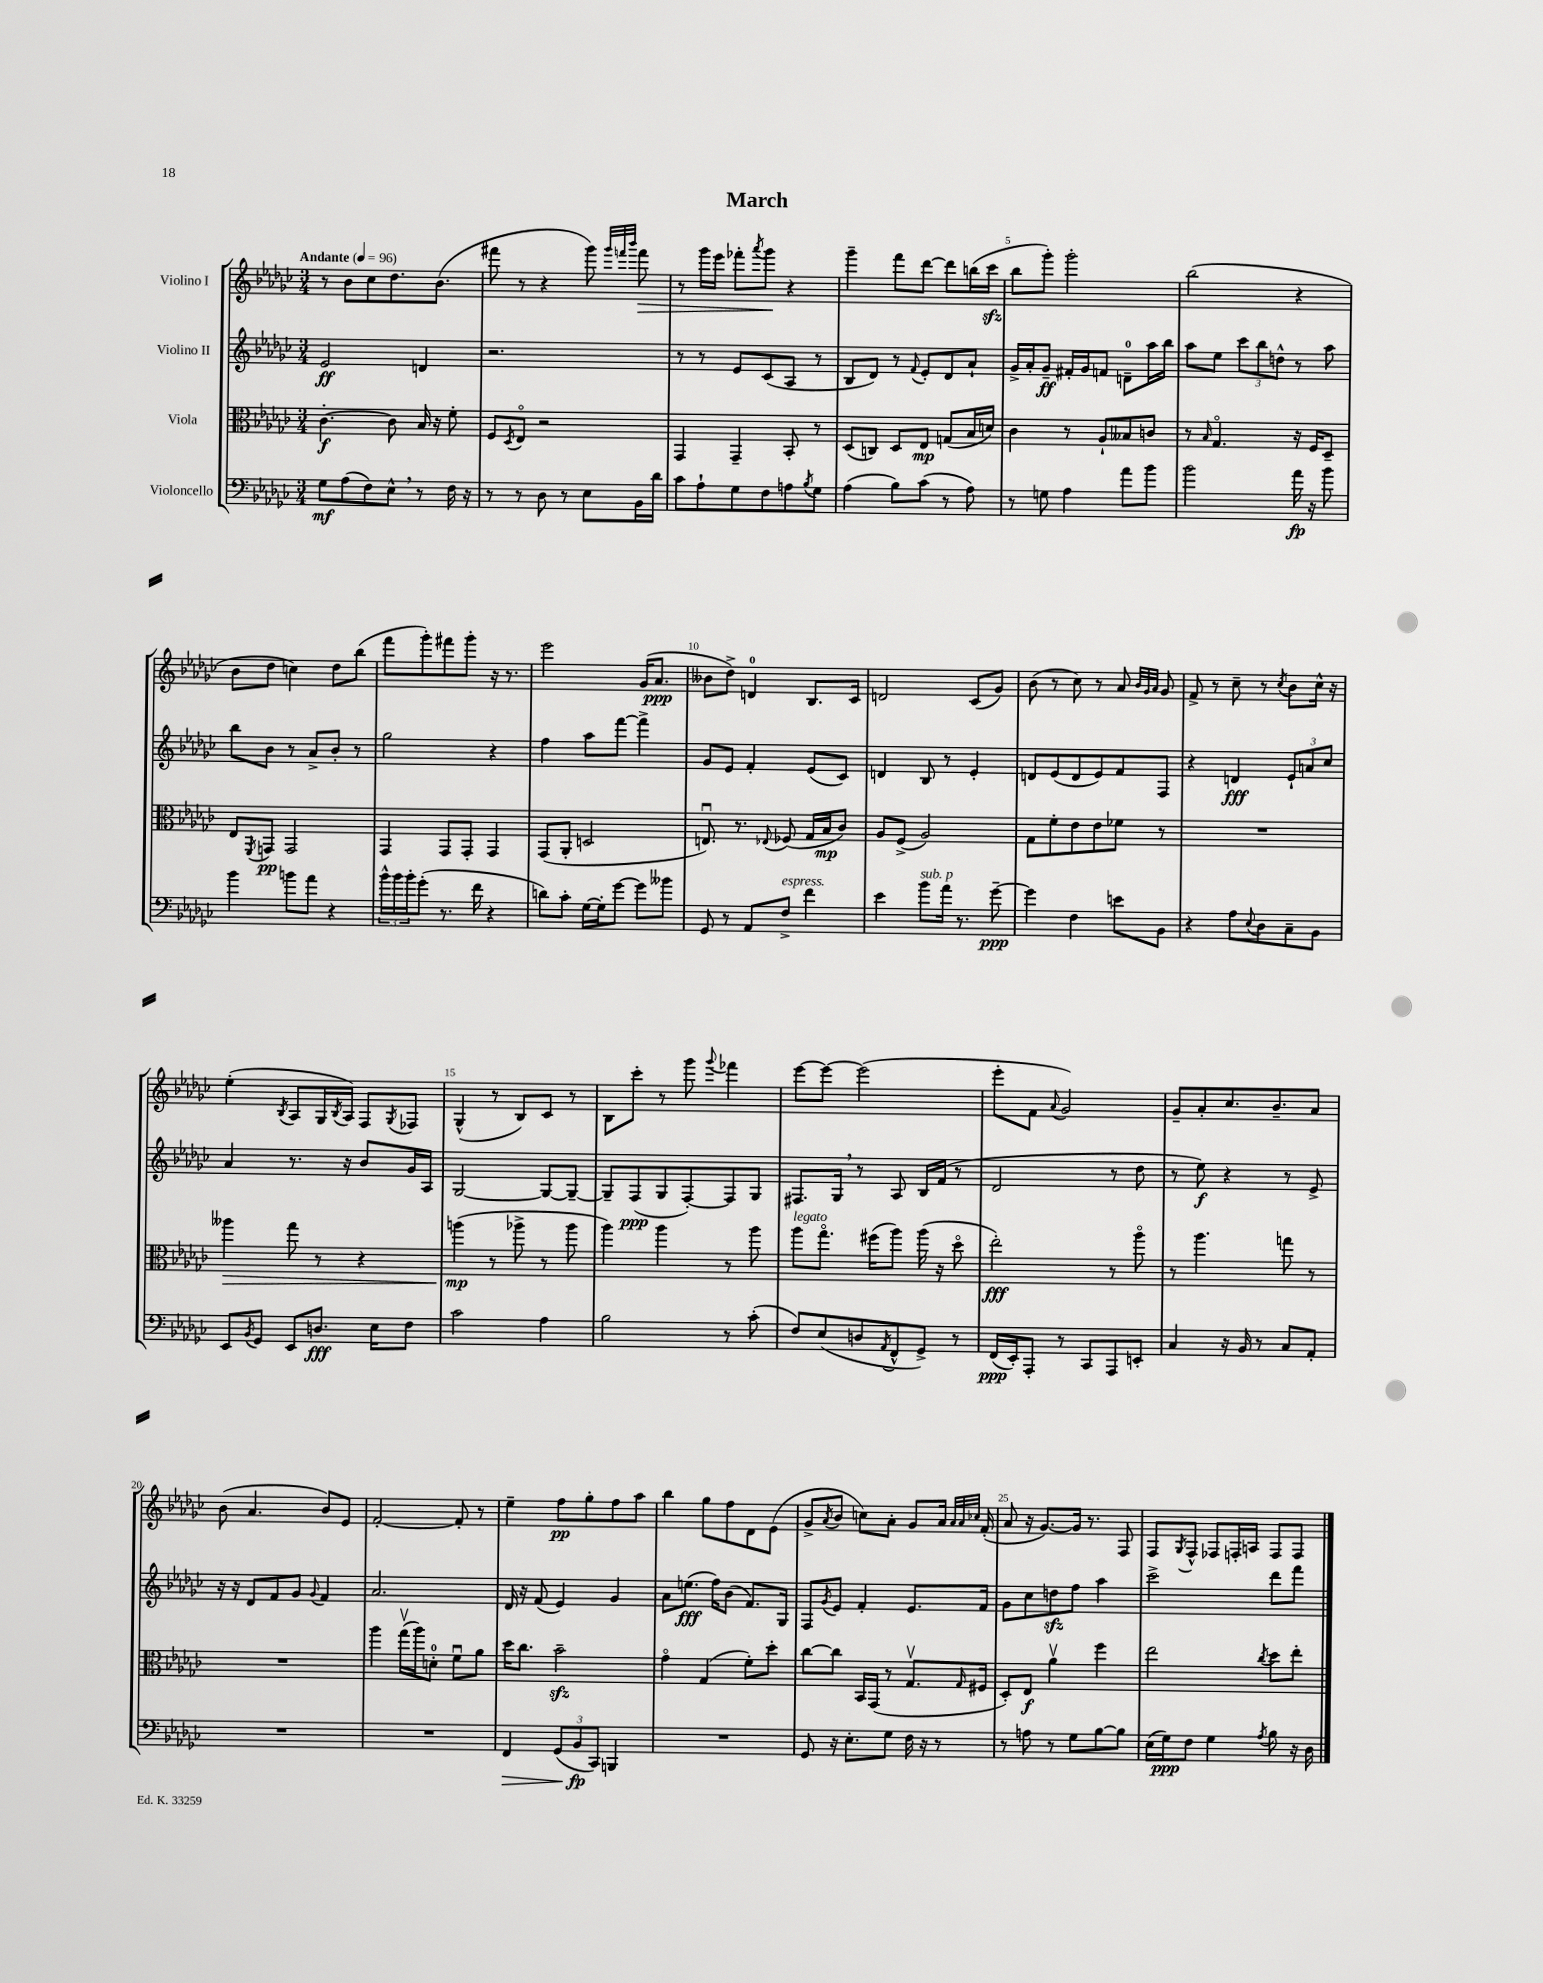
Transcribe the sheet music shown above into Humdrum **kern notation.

**kern	**kern	**kern	**kern
*staff4	*staff3	*staff2	*staff1
*clefF4	*clefC3	*clefG2	*clefG2
*k[b-e-a-d-g-c-]	*k[b-e-a-d-g-c-]	*k[b-e-a-d-g-c-]	*k[b-e-a-d-g-c-]
*M3/4	*M3/4	*M3/4	*M3/4
*MM96	*MM96	*MM96	*MM96
8G-\L	[4.c-'\	2e-/	8r
(8A-\	.	.	8b-\L
8F\)	.	.	8cc-\
8E-^^\J	8c-\]	.	8.dd-\
8r	16B-/	4d/	.
.	16r	.	(8.b-\J
16F\	8f'\	.	.
16r	.	.	.
=	=	=	=
8r	8F/L	2.r	8fff#\
.	8qD-/	.	.
8r	8E-o/J	.	8r
8D-\	2r	.	4r
8r	.	.	.
8E-\L	.	.	8ggg-\)
.	.	.	32qqggg-/LLL
.	.	.	32qqfff/
.	.	.	32qqbbb-/JJJ
16BB-\L	.	.	8fff\
16d-\JJ	.	.	.
=	=	=	=
8c-\L	4GG-/	8r	8r
8A-`\	.	8r	16ggg-\LL
.	.	.	16eee-\JJ
8G-\	4GG-~/	8e-/L	8fff-'\L
.	.	.	8qaaa-/
8F\	.	(8c-/	8ggg-\J
8A\	8BB-'/	8A-/J	4r
8qB-/	.	.	.
8G-\J	8r	8r	.
=	=	=	=
(4A-\	(8D-/L	8B-/L	4ggg-~\
.	8C/J)	8d-/J)	.
8B-\L)	8D-/L	8r	8fff\L
.	.	8qqf/	.
(8c-\J	8E-/J	8e-'/L	[8ddd-\J
8r	(8G/L	8d-/	8ddd-\]L
8A-\)	16B-/L	8a-`/J	(16bb\L
.	16d/JJ)	.	16ccc-\JJ
=	=	=	=
8r	4c-\	16g-^/LL	8bb-\L
.	.	16a-'/J	.
8G\	.	8g-~/J	8ggg-'\J)
4A-\	8r	16f#'/LL	2ggg-'\
.	.	16g-/J	.
.	8A-`/L	8f/J	.
8a-\L	8B--/	8d~\L	.
8b-\J	8c/J	16aa-\L	.
.	.	16bb-\JJ	.
=	=	=	=
2b-\	8r	8aa-\L	(2bb-\
.	16qqB-/	.	.
.	4.G-o/	8ee-\J	.
.	.	12ccc-\L	.
.	.	12bb-\	.
.	.	12dd^^\J	.
16a-\	16r	8r	4r
16r	16F/LK	.	.
8b-\	8D-~/J	8aa-\	.
=	=	=	=
4b-\	8E-/L	8bb-\L	8b-\L
.	8qFF/	.	.
.	8GG/J	8b-\J	8dd-\J
8b\L	2GG/	8r	4cc\)
8a-\J	.	8a-^/L	.
4r	.	8b-'/J	8dd-\L
.	.	8r	(8bb-\J
=	=	=	=
24b-^^\LL	4GG-/	2gg-\	8fff\L
24b-\	.	.	.
24b-'\J	.	.	.
(8g-'\J	.	.	8ggg-'\)
8.r	8GG-/L	.	8fff#\
.	8GG-'/J	.	8ggg-'\J
16f\	.	.	.
4r	4GG-/	4r	16r
.	.	.	8.r
=	=	=	=
8d\L)	(8GG-/L	4ff\	2eee-\
8c-'\J	8AA-'/J	.	.
[16G-\LL	2D/	8aa-\L	.
16G-'\]J	.	.	.
[8g-\J	.	[8fff\J	.
8g-\]L	.	4fff^\]	(16g-/LK
.	.	.	8.a-/J
8b--\J	.	.	.
=	=	=	=
8GG-/	8.Eu/)	8g-/L	8b--\L
8r	.	8e-/J	8dd-^\J)
.	8.r	.	.
8AA-/L	.	4f'/	4d/
.	8qqE-/	.	.
8F^/J	(8F-/	.	.
4f\	16G-/LL	(8e-/L	8.B-/L
.	16B-/J	.	.
.	8c-/J)	8c-/J)	.
.	.	.	16c-/Jk
=	=	=	=
4e-\	8A-/L	4d/	2d/
.	(8F^/J	.	.
8b-\L	2A-/)	8B-/	.
16a-\Jk	.	8r	.
8.r	.	.	.
.	.	4e-'/	(8c-/L
[8g-~\	.	.	8g-/J)
=	=	=	=
4g-\]	8G-\L	8d/L	(8b-\
.	8f'\	(8e-/	8r
4F\	8e-\	8d/	8cc-\)
.	8e-\	8e-/)	8r
8e\L	8f-\J	8f/	8a-/
.	.	.	32qqb-/LLL
.	.	.	32qqg-/
.	.	.	32qqa-/JJJ
8BB-\J	8r	8F/J	8g-/
=	=	=	=
4r	2.r	4r	8f^/
.	.	.	8r
8A-\L	.	4d/	8cc-~\
8qqE-/	.	.	.
8D-\	.	.	8r
.	.	.	8qcc-/
8C-~\	.	12e-`/L	8b-\L
.	.	12a/	.
8BB-\J	.	.	16cc-^^\Jk
.	.	12cc-/J	.
.	.	.	16r
=	=	=	=
8EE-/L	4aa--\	4a-/	(4ee-'\
8qBB-/	.	.	.
8GG-/J	.	.	.
.	.	.	8qB-/
8EE-/L	8gg-\	8.r	8A-/L
8.D/J	8r	.	16G-/L
.	.	.	8qB-/
.	.	16r	16A-/JJ)
.	4r	8b-/L	8F/L
16E-\LK	.	.	.
.	.	.	8qG-/
8F\J	.	16g-/L	8F-/J
.	.	16A-/JJ	.
=	=	=	=
2c-\	(4aa\	[2G-/	(4G-^^/
.	8r	.	8r
.	8aa-^\	.	8B-/L)
4A-\	8r	8G-/_L	8c-/J
.	8aa-\	8G-~/_J	8r
=	=	=	=
2B-\	4aa-\)	8G-~/]L	8B-\L
.	.	(8F/	8ccc-'\J
.	4aa-\	8G-/	8r
.	.	[8F'/)	8ggg-\
.	.	.	8qqggg-/
8r	8r	8F/]	4fff-\
(8c-'\	8aa-\	8G-/J	.
=	=	=	=
8F/L)	8aa-\L	8.F#/L	[8eee-\L
(8E-/	8.gg-o\J	.	8eee-\_J
.	.	16G-/Jk	.
8D/	.	8r	(2eee-\]
.	(16ff#\LK	.	.
8qAA-/	.	.	.
8FF^^/	8aa-\J)	8A-/	.
8GG-^/J)	(16aa-\	16B-/LL	.
.	16r	(16f/JJ	.
8r	8dd-o\	8r	.
=	=	=	=
(16FF/LL	2ee-'\)	2d-/	8eee-'\L
16EE-'/J)	.	.	.
8AAA-'/J	.	.	8f\J
.	.	.	8qqa-/
8r	.	.	2g-/)
8CC-/L	.	.	.
8AAA-/	8r	8r	.
8EE'/J	8aa-o\	8dd-\	.
=	=	=	=
4C-/	8r	8r	8g-~/L
.	4.aa-\	8ee-\)	8a-'/
16r	.	4r	8.cc-/
16BB-/	.	.	.
8r	.	.	.
.	.	.	8.b-~/
8C-/L	8gg\	8r	.
8AA-'/J	8r	8e-^/	8a-/J
=	=	=	=
2.r	2.r	16r	(8b-\
.	.	16r	.
.	.	8d-/L	4.a-/
.	.	8f/	.
.	.	8g-/J	.
.	.	8qqg-/	.
.	.	4f/	8b-/L)
.	.	.	8e-/J
=	=	=	=
2.r	4aa-\	2.a-/	[2f'/
.	(16gg-v\LL	.	.
.	16aa-\J)	.	.
.	8d'\J	.	.
.	8fu\L	.	8f'/]
.	8a-\J	.	8r
=	=	=	=
4FF/	16dd-\LK	16d-/	4ee-~\
.	8.cc-\J	16r	.
.	.	(8f/	.
(12GG-/L	2b-~\	4e-/)	8ff\L
12BB-/	.	.	.
.	.	.	8gg-'\
12CC-/J)	.	.	.
4BBB/	.	4g-/	8ff\
.	.	.	8aa-\J
=	=	=	=
2.r	4g-o\	8a-\L	4bb-\
.	.	(8.ee\J	.
.	(4G-/	.	8gg-\L
.	.	16ff\LK)	.
.	.	(8b-\J	8ff\
.	8f'\L)	8.f/L)	8d-\
.	8dd-'\J	.	(8e-\J
.	.	16G-/Jk	.
=	=	=	=
8GG-/	[8cc-\L	8F/L	8g-^/L
.	.	8qg-/	8qa-/
16r	8cc-\]J	8e-/J	8b-/J
8.E-'\L	.	.	.
.	16BB-/LL	4f'/	8cc\L)
.	(16GG-/JJ	.	.
8G-\J	8r	.	8a-'\J
16F\	8.G-v/L	8.e-/L	8g-/L
16r	.	.	.
8r	.	.	16a-/Jk
.	.	.	32qqa-/LLL
.	.	.	32qqa-/
.	16qqG-/	.	32qqcc-/JJJ
.	16F#/Jk	16f/Jk	(16f'/
=	=	=	=
8r	8D-'/L)	8g-\L	8a-/
8A\	8E-/J	8cc-\	16r
.	.	.	[8.g-/L)
8r	4a-v\	8dd\	.
8G-\L	.	8ff\J	16g-/]Jk
.	.	.	8.r
[8B-\	4ff\	4aa-\	.
8B-\]J	.	.	8F/
=	=	=	=
(16E-\LL	2ee-\	2ccc-^\	8F/L
16G-\J)	.	.	.
.	.	.	8qG-/
8F\J	.	.	8F^^/J
4G-\	.	.	8F-/L
.	.	.	16F'/L
.	.	.	16A/JJ
8qA-/	8qcc-/	.	.
8B-\	8dd-\L	8ddd-\L	8F/L
16r	8ee-'\J	8fff\J	8F/J
16D-\	.	.	.
==	==	==	==
*-	*-	*-	*-
